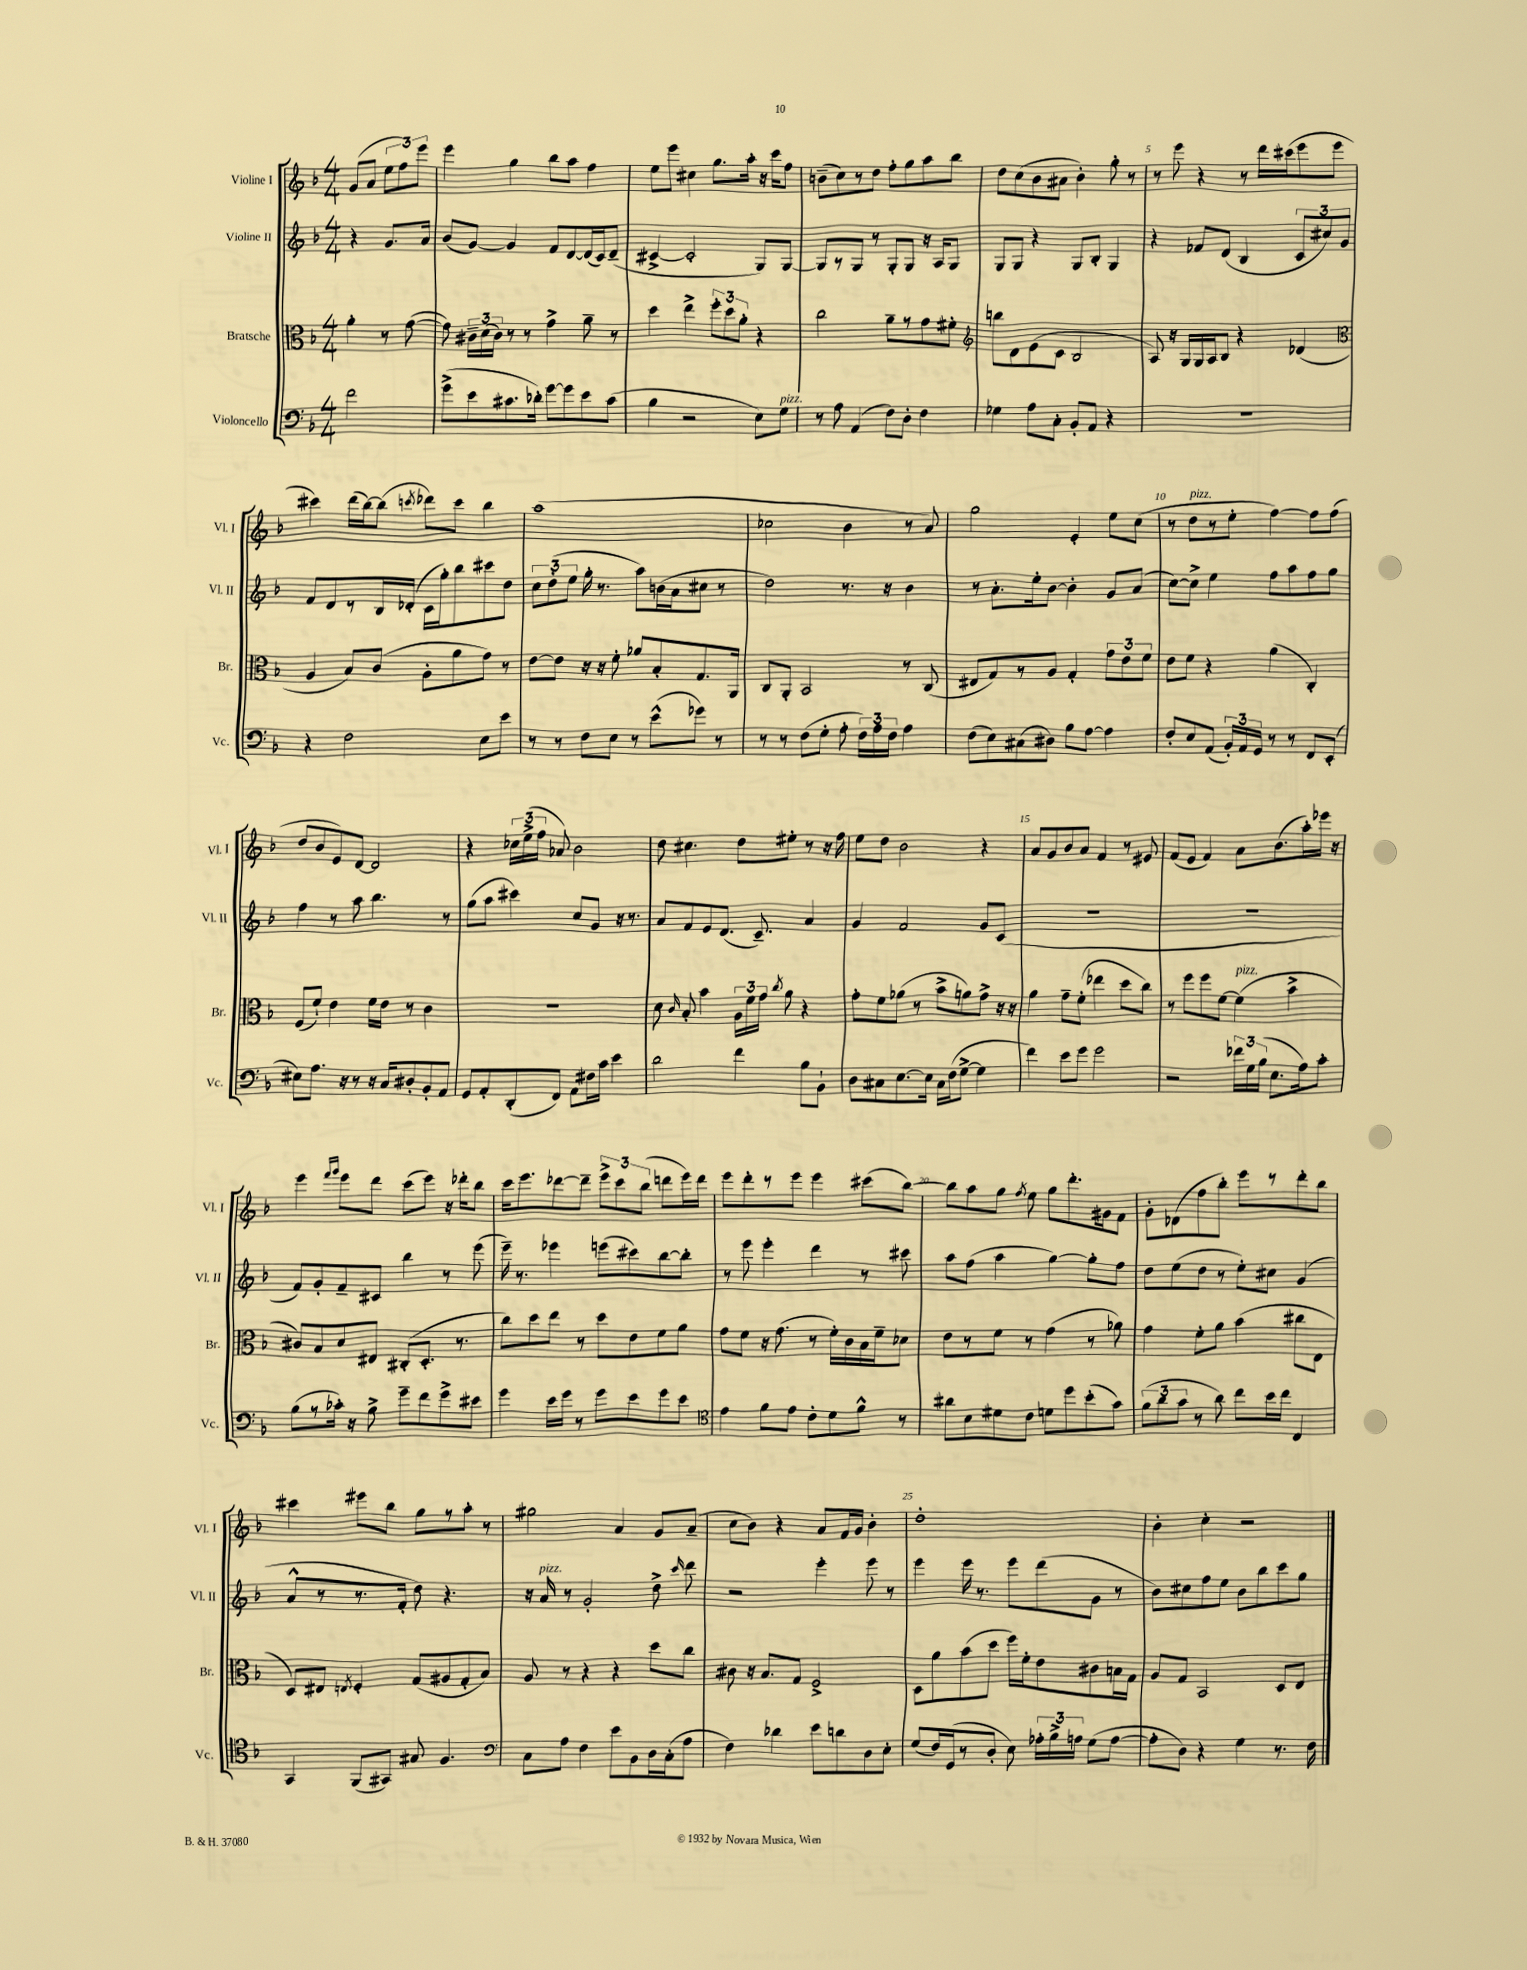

**kern	**kern	**kern	**kern
*part4	*part3	*part2	*part1
*staff4	*staff3	*staff2	*staff1
*I"Violoncello	*I"Bratsche	*I"Violine II	*I"Violine I
*I'Vc.	*I'Br.	*I'Vl. II	*I'Vl. I
*clefF4	*clefC3	*clefG2	*clefG2
*k[b-]	*k[b-]	*k[b-]	*k[b-]
*M4/4	*M4/4	*M4/4	*M4/4
=	=	=	=
2f\	4a'\	4r	(8g/L
.	.	.	8a/J
.	8r	8.g/L	12ee\L
.	.	.	12ff\)
.	([8g\	.	.
.	.	.	12eee\J
.	.	16a/Jk	.
=1	=1	=1	=1
(8g^\L	8g\])	(8b-/L	4eee\
8e\	24c#X~\LL	[8g/J)	.
.	(24d\	.	.
.	24c#\JJ)	.	.
8.c#X\	8r	4g/]	4gg\
.	8r	.	.
16d-X'\Jk)	.	.	.
[8g\L	4g^\	8f/L	8bb-\L
8g\]	.	[8d/	8aa\J
8e\	8a~\	(16d/L]	4ff\
.	.	16c/J)	.
(8c#\J	8r	(8d~/J	.
=2	=2	=2	=2
4B-\	4dd\	[4c#X^/	8ee\L
.	.	.	8eee\J
2r	4ee^\	2c#'/]	4cc#X\
.	12ff'\L	.	8.gg\L
.	12dd\	.	.
.	12a'\J	.	.
.	.	.	16aa'\Jk
8E\L)	4r	8G/L)	16r
.	.	.	16ccc\KL
!LO:TX:a:i:t=pizz.	!	!	!
8G\J	.	[8G/J	8ff\J
=3	=3	=3	=3
8r	2cc\	8G/L]	(8bn~\L
8A\	.	8r	8cc\)
(4AA/	.	8G/J	8r
.	.	8r	8dd\J
8F\L)	8a~\L	8G'/L	8ff'\L
8D'\J	8r	8G/J	8gg\
4F\	8g\	16r	8aa\
.	.	16A/KL	.
.	8f#X'\J	8G/J	8bb-\J
=4	=4	=4	=4
*	*clefG2	*	*
4G-X\	8bbn\L	8G/L	8dd\L
.	8d\	8G/J	(8cc\
8A\L	(8e\	4r	8b-\
8C'\J	8c\J	.	8a#X\J
8BB-'/L	2B-/	8G/L	4b-'\)
8AA/J	.	8B-'/J	.
4r	.	4G/	8gg'\
.	.	.	8r
=5	=5	=5	=5
1r	8A/)	4r	8r
.	16r	.	8eee\
.	16G/LL	.	.
.	16G/	8f-X/L	4r
.	16A/J	.	.
.	8B-/J	(8d/J	.
.	4r	4B-/	8r
.	.	.	16ddd\LL
.	.	.	(16ccc#X\J
.	(4d-X/	12c/L	8eee\
.	.	12cc#X/)	.
.	.	.	8eee\J
.	.	12g/J	.
!!LO:LB:g=z
=6	=6	=6	=6
*	*clefC3	*	*
4r	4A/	8f/L	4ccc#X\)
.	.	8d/	.
2F\	8B-/L)	8r	(16ddd\LL
.	.	.	[16bb-\J)
.	(8c/J	16B-/L	(8bb-\J]
.	.	(16d-X'/JJ	.
.	.	.	8qcccn/
.	8A'\L	16c\LL	8ddd-X\L)
.	.	16gg'\J)	.
.	8a\	8bb-\	8ccc\J
8E\L	8g\J)	8ccc#X\	4bb-\
8e\J	8r	8dd\J	.
=7	=7	=7	=7
8r	[8e\L	12cc\L	(1aa
.	.	(12dd'\	.
8r	8e\J]	.	.
.	.	12ee\J	.
8F\L	16r	16gg'\	.
.	16r	8.r	.
8E\J	8f'\	.	.
8r	8a-X/L	8aa\L)	.
(8e^^\L	8B-'/	(16bn\L	.
.	.	16a\J	.
8g-X\J)	8.G/	8cc#X\J	.
8r	.	8r	.
.	16AA/Jk	.	.
=8	=8	=8	=8
8r	8C/L	2dd\)	2cc-X\
8r	8AA'/J	.	.
(8F\L	2BB-/	.	.
8G'\J	.	.	.
8A'\	.	8.r	4b-\
24F\LL)	.	.	.
24A\	.	.	.
.	.	16r	.
24F\JJ	.	.	.
4A\	8r	4b-\	8r
.	(8C/	.	8a/)
=9	=9	=9	=9
(8F\L	8E#X/L	8r	2gg\
8E\)	8G/)	8.a'\L	.
(8C#X\	8r	.	.
.	.	16ee'\k	.
8D#X\J)	8A/J	[8b-\J	.
8B-\L	4G'/	4b-'\]	4e'/
[8A\J	.	.	.
4A\]	12g\L	8g/L	8ee\L
.	12e\	.	.
.	.	(8a/J	(8cc\J
.	12f\J	.	.
=10	=10	=10	=10
8F'/L	8e\L	[8cc\L)	8r
!	!	!	!LO:TX:a:i:t=pizz.
8E/	8f\J	8cc^\J]	8dd\L
(8AA/J	4r	4ee\	8r
24BB-'/LL)	.	.	8ee'\J
24AA/	.	.	.
24GG/JJ	.	.	.
8r	(4a\	8ff\L	[4ff\)
8r	.	8aa\	.
8FF/L	4C'/)	8ff\	8ff\L]
(8EE'/J	.	8gg\J	(8ff\J
!!LO:LB:g=z
=11	=11	=11	=11
8E#X\L)	(8F/L	4ff\	8dd/L
8.A\J	8f`/J)	.	8b-/
.	4e\	8r	8e/)
16r	.	.	.
8r	.	8aa\	[8d/J
16r	16f\LL	4.bb-\	2d/]
16C/KL	16e\JJ	.	.
8D#X'/	8r	.	.
8BB-'/	4c\	.	.
8AA/J	.	8r	.
=12	=12	=12	=12
8GG/L	1r	(8gg\L	4r
8AA'/	.	8aa\J	.
(8DD'/	.	4ccc#X\)	24cc-X\LL
.	.	.	(24ee^\
.	.	.	24ff\JJ
8FF/J)	.	.	8a-X/)
8AA\L	.	8cc/L	2b-\
16F#X\L	.	8g/J	.
16c\JJ	.	.	.
4e\	.	16r	.
.	.	8.r	.
=13	=13	=13	=13
2d\	8d\	8a/L	8dd\
.	16qqc/	.	.
.	8B-'/	8f/	4.cc#X\
.	4b-\	8e/	.
.	.	(8.d/J	.
4f\	24A\LL	.	8dd\L
.	24f\	.	.
.	.	8.c~/)	.
.	24g\JJ	.	.
.	8qcc/	.	.
.	8a\	.	8ee#X'\J
8B-\L	4r	4a/	8r
8BB-`\J	.	.	16r
.	.	.	16ff\
=14	=14	=14	=14
8D\L	8g'\L	4g/	8ee\L
8C#X\	8f\	.	8dd\J
[8.E\	(8a-X\J	2f/	2b-\
.	8r	.	.
16E\Jk]	.	.	.
16C#\LL	8b-^\L	.	.
(16F\J	.	.	.
[8G^\J	8an\)	.	.
4G\]	8g^\J	8g/L	4r
.	16r	(8c/J	.
.	16r	.	.
=15	=15	=15	=15
4f\)	4a\	1r	8a/L
.	.	.	8g/
8e\L	8g~\L	.	8b-/
8g\J	(8f'\J	.	8a/J
2g\	4ee-X\	.	4f/
.	8dd\L	.	8r
.	8cc\J)	.	8e#X/
=16	=16	=16	=16
2r	8r	1r	(8f/L
.	8ff\L	.	8e/J
.	8ff\	.	4f/)
.	[8f\J	.	.
!	!LO:TX:a:i:t=pizz.	!	!
24f-X\LL	(4f\]	.	8a\L
24G\	.	.	.
(24B-\JJ	.	.	.
8.E\L	.	.	(8.b-\
.	4b-^\	.	.
16A\k)	.	.	16aa'\L)
8c'\J	.	.	16eee-X\JJ
.	.	.	16r
!!LO:LB:g=z
=17	=17	=17	=17
(8B-\L	8c#X/L)	8f/L)	4eee\
8r	8B-/	8g'/	.
.	.	.	16qqfff/LL
.	.	.	16qqggg/JJ
16c-X'\Jk)	8d/	8f~/	8eee\L
16r	.	.	.
8B-^\	8E#X/J	8c#X/J	8ddd\J
8g~\L	(8C#X'/L	4bb-\	(8ccc\L
8f\	8.D'/J	.	8eee\J)
8g^\	.	8r	16r
.	8.r	.	16ddd-X'\KL
8e#X\J	.	(8eee\	8bb-\J
=18	=18	=18	=18
4g\	8cc\L)	16eee~\)	16ccc\KL
.	.	8.r	8.eee\
.	8dd\	.	.
16e\LL	8ee\J	4eee-X\	[8ddd-X\
16g\JJ	.	.	.
8r	8r	.	8ddd-~\J]
8g\L	8dd\L	(8eeen\L	12eee^\L
.	.	.	12ccc\
8e\	8e\	8ccc#X\)	.
.	.	.	(12bb-\J
8g\	8f\	[8bb-\	8dddn\L
8e\J	8a\J	8bb-'\J]	16eee\L)
.	.	.	16ddd\JJ
=19	=19	=19	=19
*clefC4	*	*	*
4e\	8g\L	8r	8eee\L
.	8f\J	8eee\	8ddd'\
8f\L	16r	4eee'\	8r
.	(8.g\	.	.
8e\J	.	.	8eee\J
8c'\L	8r	4ddd\	4eee\
8d\	16f'\LL)	.	.
.	16c\	.	.
8f^^\J	16B-\	8r	(8ccc#X\L
.	16f~\J	.	.
8r	8d-X\J	8ccc#X\	[8bb-\J)
=20	=20	=20	=20
8a#X\L	8e\L	8aa\L	8bb-\L]
8B-\	8r	(8ff\J	8aa\
8d#X\	8f\J	4aa\	8gg\J
.	.	.	8qff/
8c\J	8r	.	8ee\
8dn\L	(4g\	[4gg\)	8gg\L
8dd\	.	.	8.ddd'\
(8b-'\	8r	8gg'\L]	.
.	.	.	16g#X\k
8g\J)	8a-X\)	8ff\J	8f\J
=21	=21	=21	=21
(12f\L	4g\	8dd\L	8g'\L
12a\	.	.	.
.	.	(8ee\	(8d-X\
12g\J	.	.	.
8r	8f'\L	8dd\J	8ff\
8a\)	8a\J	8r	8bb-'\J)
8cc\L	(4b-\	8ee'\L)	8eee\L
16b-\L	.	8cc#X\J	8r
16cc\JJ	.	.	.
4C/	8cc#X\L	(4g/	8ddd'\
.	8E\J	.	8bb-\J
!!LO:LB:g=z
=22	=22	=22	=22
4GG/	8D/L)	8a^^/L	4ccc#X\
.	8E#X/J	8r	.
.	8qEn/	.	.
(8FF/L	4F'/	8.r	8eee#X\L
8GG#X/J)	.	.	8bb-\J
.	.	16f'/Jk	.
8G#X/	(8G/L	8dd\)	8gg\L
4.F/	8A#X/	4.r	8r
.	8G'/	.	8aa'\J
.	8B-/J)	.	8r
=23	=23	=23	=23
*clefF4	*	*	*
8C\L	8A/	16r	2gg#X\
!	!	!LO:TX:a:i:t=pizz.	!
.	.	16a/	.
8A\J	8r	8r	.
4F\	4r	2g'/	.
8e\L	4r	.	4a/
8BB-\	.	.	.
16D\L	8dd\L	8dd^\	8g/L
(16C'\J	.	.	.
.	.	16qqccc/	.
8A\J	8cc\J	8ddd\	(8a~/J
=24	=24	=24	=24
4F\)	8c#X\	2r	8cc\L
.	16r	.	8b-\J)
.	8.B-/L	.	.
4d-X\	.	.	4r
.	8G/J	.	.
8e\L	2F^/	4eee'\	8a/L
8dn\	.	.	16f/L
.	.	.	16g/JJ
8D\	.	8eee\	4b-'\
8E'\J	.	8r	.
=25	=25	=25	=25
(8G/L	8D\L	4eee\	1dd'
16F/L)	8a\	.	.
(16GG/J	.	.	.
8r	(8b-\	16eee\	.
.	.	8.r	.
8D'/J	8dd\J	.	.
8E\)	16ff\LL)	8eee\L	.
.	16f'\J	.	.
24A-X'\LL	8e\	(8ddd\	.
24B-^\	.	.	.
24An\JJ	.	.	.
(8G\L	8c#X\	8g\J	.
[8A\J	16Bn\L	8r	.
.	16G\JJ	.	.
=26	=26	=26	=26
8A'\L]	8A/L	8b-\L)	4b-'\
8D\J)	8G/J	8cc#X\	.
4r	2BB-/	8ff\	4cc'\
.	.	8ee\J	.
4G\	.	8b-\L	2r
.	.	8bb-\	.
8.r	8D/L	8ccc\	.
.	8E/J	8gg\J	.
16F\	.	.	.
==	==	==	==
*-	*-	*-	*-
